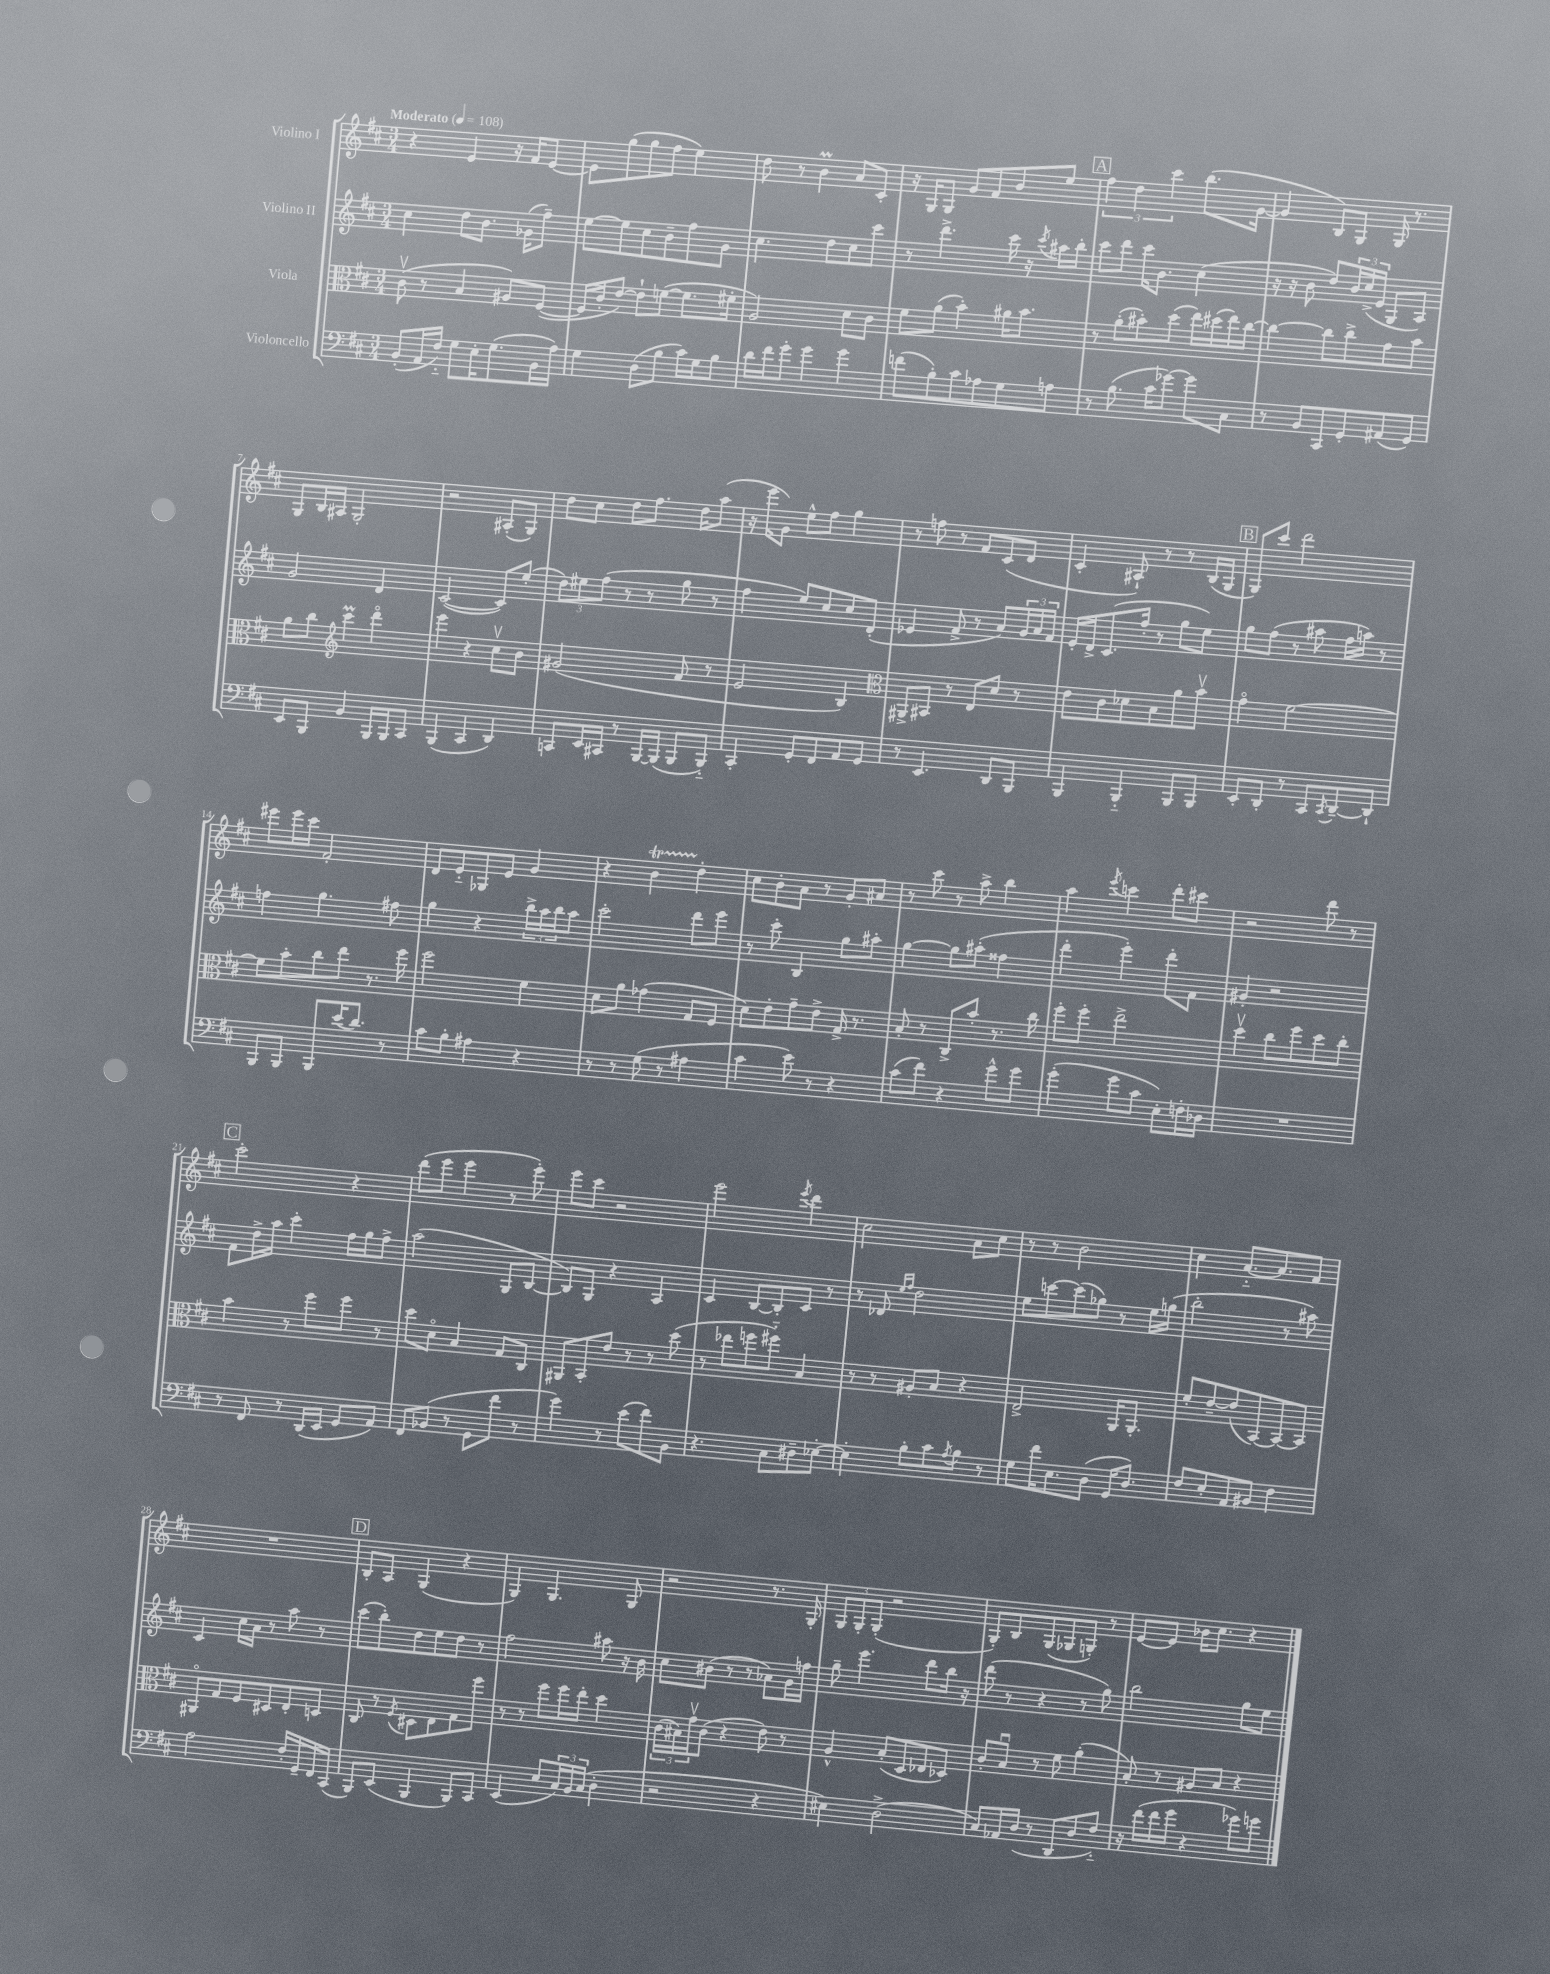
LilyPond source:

<<
\new StaffGroup <<
\new Staff = "s0" \with { instrumentName = "Violino I" } {
    \clef treble \key d \major \numericTimeSignature \time 3/4 \tempo "Moderato" 4 = 108
    r4 e'4 r16 fis'16 e'8~ |
    e'8 g''8( g''8 fis''8 e''4) |
    d''8 r8 b'4\prall a'8 cis'8-. |
    r16 g16 g8 g'8 fis'8 b'8 e''8 |
    \mark \markup { \box "A" } \tuplet 3/2 { fis''4 d''4 cis'''4 } b''8.( g'16~ |
    g'4 b8) g8 g16 r8. |
    g8 b16 ais16 g2-. |
    r2 ais8-.( g8) |
    d''8 cis''8 d''8 fis''8. d''16 a''8( |
    r16 e'''16 g'8) e''8-^ fis''8 g''4 |
    r8 f''8 r8 fis'8 cis'8( d'8 |
    cis'4-. ais8-!) r8 r8 b16( g16 |
    \mark \markup { \box "B" } g8) cis'''8 d'''2 |
    eis'''8 eis'''16 cis'''16 fis'2-. |
    d'8 e'8-_ ges8 e'8 g'4 |
    r4 b'4\startTrillSpan d''4-.\stopTrillSpan |
    cis''8 b'8-. a'8 r8 g'8-. ais'8 |
    r8 cis'''8 r8 a''8-> b''4 |
    a''4 \acciaccatura { e'''8 } c'''4 d'''8-. cis'''8 |
    r2 d'''8 r8 |
    \mark \markup { \box "C" } cis'''2-. r4 |
    d'''8( e'''8 e'''4 r8 e'''8-.) |
    e'''8 cis'''8 r2 |
    e'''2 \acciaccatura { e'''8 } d'''4 |
    cis''2 a'8 cis''8 |
    r8 r8 b'2 |
    cis''4 a'8.~-_ a'8. fis'8 |
    R2. |
    \mark \markup { \box "D" } b8-. a8 g4( r4 |
    g4) g4. g8 |
    r2 r8. g16-. |
    \tuplet 3/2 { g8 g8-. g8-.( } r2 |
    g8-.) b8 g8( ges8 g8-.) r8 |
    e'8~ e'8 bes'16 cis''8. r4 \bar "|." |
}
\new Staff = "s1" \with { instrumentName = "Violino II" } {
    \clef treble \key d \major \numericTimeSignature \time 3/4
    cis''4 d''8 b'8. ges'16( fis''8--) |
    e''8~ e''8 cis''8 b'8-- fis''8 g'8 |
    cis''4. d''8 cis''8 cis'''8 |
    r8 d'''4.-> cis'''16 r16 \acciaccatura { cis'''8 } ais''16 b''16-. |
    \mark \markup { \box "A" } cis'''8 d'''8 cis'''16 b'8. cis''4( |
    r16 r16 b'8 d''8) \tuplet 3/2 { b'16 cis''16->( e'16 } g8 a8) |
    g'2 d'4 |
    cis'2~( cis'8) e''8-.( |
    \tuplet 3/2 { d''8) eis''8 fis''8( } r8 r8 g''8 r8 |
    fis''4 e''8) cis''8 cis''8 d'8-.( |
    ees'4 fis'8-> r8 a'8) \tuplet 3/2 { g'16 a'16 fis'16 } |
    e'16-. d'16-> cis'8.( fis''16-. r8 g''8 e''8) |
    \mark \markup { \box "B" } g''8 fis''8( r8 ais''8 fis''16 a''16) r8 |
    f''4 g''4. fis''8 |
    g''4 r4 \tuplet 3/2 { b''16-> a''16 b''16 } a''8 |
    cis'''2-. d'''8 e'''8 |
    r8 cis'''8-. b4 g''8 ais''8-. |
    g''4~ g''8 ais''8-.( fisis''4 |
    d'''4-. e'''4-.) d'''8-. fis'8 |
    gis'4-. r2 |
    \mark \markup { \box "C" } fis'8 d''16-> a''16 cis'''4-. fis''16 g''16 fis''8-> |
    a''2( g8 b8~ |
    b8) g8 r4 a4 |
    cis'4 b8~ b8-. cis'8 r8 |
    r8 des'8 \grace { e''16 fis''16 } d''2 |
    e''8 c'''8~ c'''8( ges''8) r8 e''16 g''16( |
    b''2-. r8 ais''8) |
    cis'4 cis''16 a'16 r8 a''8 r8 |
    \mark \markup { \box "D" } cis'''8( b''8-.) d''8 e''8 d''8 r8 |
    fis''2 ais''8 r16 b'16 |
    cis''8 bis'8( r8 r8 aes'8) g'16 f''16 |
    g''8-- e'''4. d'''8 b''16 r16 |
    d'''8( r8 r4 r8 g''8) |
    b''2 g''8 e''8 \bar "|." |
}
\new Staff = "s2" \with { instrumentName = "Viola" } {
    \clef alto \key d \major \numericTimeSignature \time 3/4
    cis'8\upbow( r8 b4 ais8) fis8~( |
    fis16 cis'16-. e'8~) e'8-! f'8~( f'8. fis'16-. |
    a2) d'8 cis'8 |
    fis'8 a'8( b'4-.) ais'16 b'8. |
    \mark \markup { \box "A" } r8 a'8-.( bis'8-.) d''8( e''16) dis''16( e''16) cis''16~ |
    cis''4~ cis''8 cis''8-> g'8 b'8 |
    a'8 cis''8 \clef treble cis'''4\prall d'''4\flageolet |
    e'''4 r4 cis''8\upbow b'8 |
    gis'2( fis'8 r8 |
    e'2 b4) |
    \clef alto ais,8-> bis,8 r8 e8 d'8 r8 |
    e'8 cis'8 des'8 b8 a'8 b'8\upbow |
    \mark \markup { \box "B" } g'4\flageolet fis'2~ |
    fis'8 b'8-. cis''8 e''8 r8. fis''16 |
    fis''2 fis'4 |
    d'8 a'8 ges'4( g8 fis8 |
    d'8) e'8-. g'8-- e'8-> g16-> r8. |
    b8-. r8 cis8-> b'8-. r8. cis''16 |
    fis''8-. fis''8-. e''2-> |
    d''4\upbow cis''8 fis''8 d''8 cis''8-. |
    \mark \markup { \box "C" } b'4 r8 fis''8 fis''8 r8 |
    d''8 d'8\flageolet b4 g8 cis8 |
    ais,8 b,8-. e'8 r8 r8 d''8( |
    r8 ees''8 f''8 fis''8-_) b4 |
    r8 r8 ais8-. b8 r4 |
    e2-> a,16 a,8.-. |
    fis'8-. e'8~-- e'8( b,8~) b,8~ b,8 |
    ais,8\flageolet g8 fis8 dis8 e8-. d8 |
    \mark \markup { \box "D" } cis8 r8 \acciaccatura { fis8 } dis8 e8 g8 fis''8 |
    r8 r8 fis''8 fis''16 e''16-. d''4 |
    \tuplet 3/2 { cis'16( bis16) g'16\upbow } cis'8( r4 e'8) r8 |
    a4-^ b8-.( d8 ees8 des8) |
    cis'8-. b8\downbow r8 fis'8 a'4-.( |
    b8-.) r8 ais8 b8 r4 \bar "|." |
}
\new Staff = "s3" \with { instrumentName = "Violoncello" } {
    \clef bass \key d \major \numericTimeSignature \time 3/4
    b,8-.( a,16 fis16-_) g8 e16-. g8.( b,16 a16) |
    g4 d8( b8 cis'16) g16 b8 |
    d'16 fis'16 g'8-. g'4 g'4 |
    f'8( b8-.) cis'8 aes8 g8 a8 |
    \mark \markup { \box "A" } r8 b8.( cis'16 ges'8~) ges'8 cis8 |
    r8 b,8 cis,8 g,8-. ais,8( g,8) |
    e,8 b,,8 b,4 b,,16 b,,16 cis,8 |
    b,,4( cis,4 d,4) |
    c,8 e,16 cis,16 r8 b,,16~ b,,16( b,,8 b,,8-_) |
    cis,4-. g,8-. fis,8 a,8 g,8 |
    r8 e,4. d,8 b,,8 |
    b,,4 b,,4-_ b,,8 b,,8 |
    \mark \markup { \box "B" } e,8-. d,8-. r8 cis,8 \acciaccatura { cis,8 } d,8~-- d,8-! |
    b,,8 b,,8 b,,8 e'16( d'8.) r8 |
    cis'8 b8-. ais4 r4 |
    r8 r8 g8( r8 ais4 |
    cis'4 e'8) r8 r4 |
    cis'8( fis'8) r4 g'8-^ g'8 |
    g'4-.( g'8 cis'8 e8-.) f16-. des16 |
    R2. |
    \mark \markup { \box "C" } r8 fis,8 r8 d,16( e,16 g,8 a,8) |
    fis,8 bes,8( r8 g,8 fis'8 r8 |
    g'4) r8 e'8( fis'8) b,8 |
    r4. cis8 dis8-- ees8~-. |
    ees4-. b8-. cis'8 \acciaccatura { a8 } b8 r8 |
    g8 fis'16 e8. d8( g,16 d8.) |
    fis8 e8-. a,8 bis,8 fis4 |
    a2 fis16-. g,16-- fis,16 cis,16( |
    \mark \markup { \box "D" } b,,8) e,8( b,,4 b,,8) cis,8 |
    e,4( e8 \tuplet 3/2 { cis16) b,16 cis16( } d4-. |
    r2 r4 |
    eis4) d2->( |
    cis8) aes,16 d16( r8 d,8 d8 fis8-_) |
    r16 fis'16( fis'16 g'16 r4 ges'8) g'8 \bar "|." |
}
>>
>>
